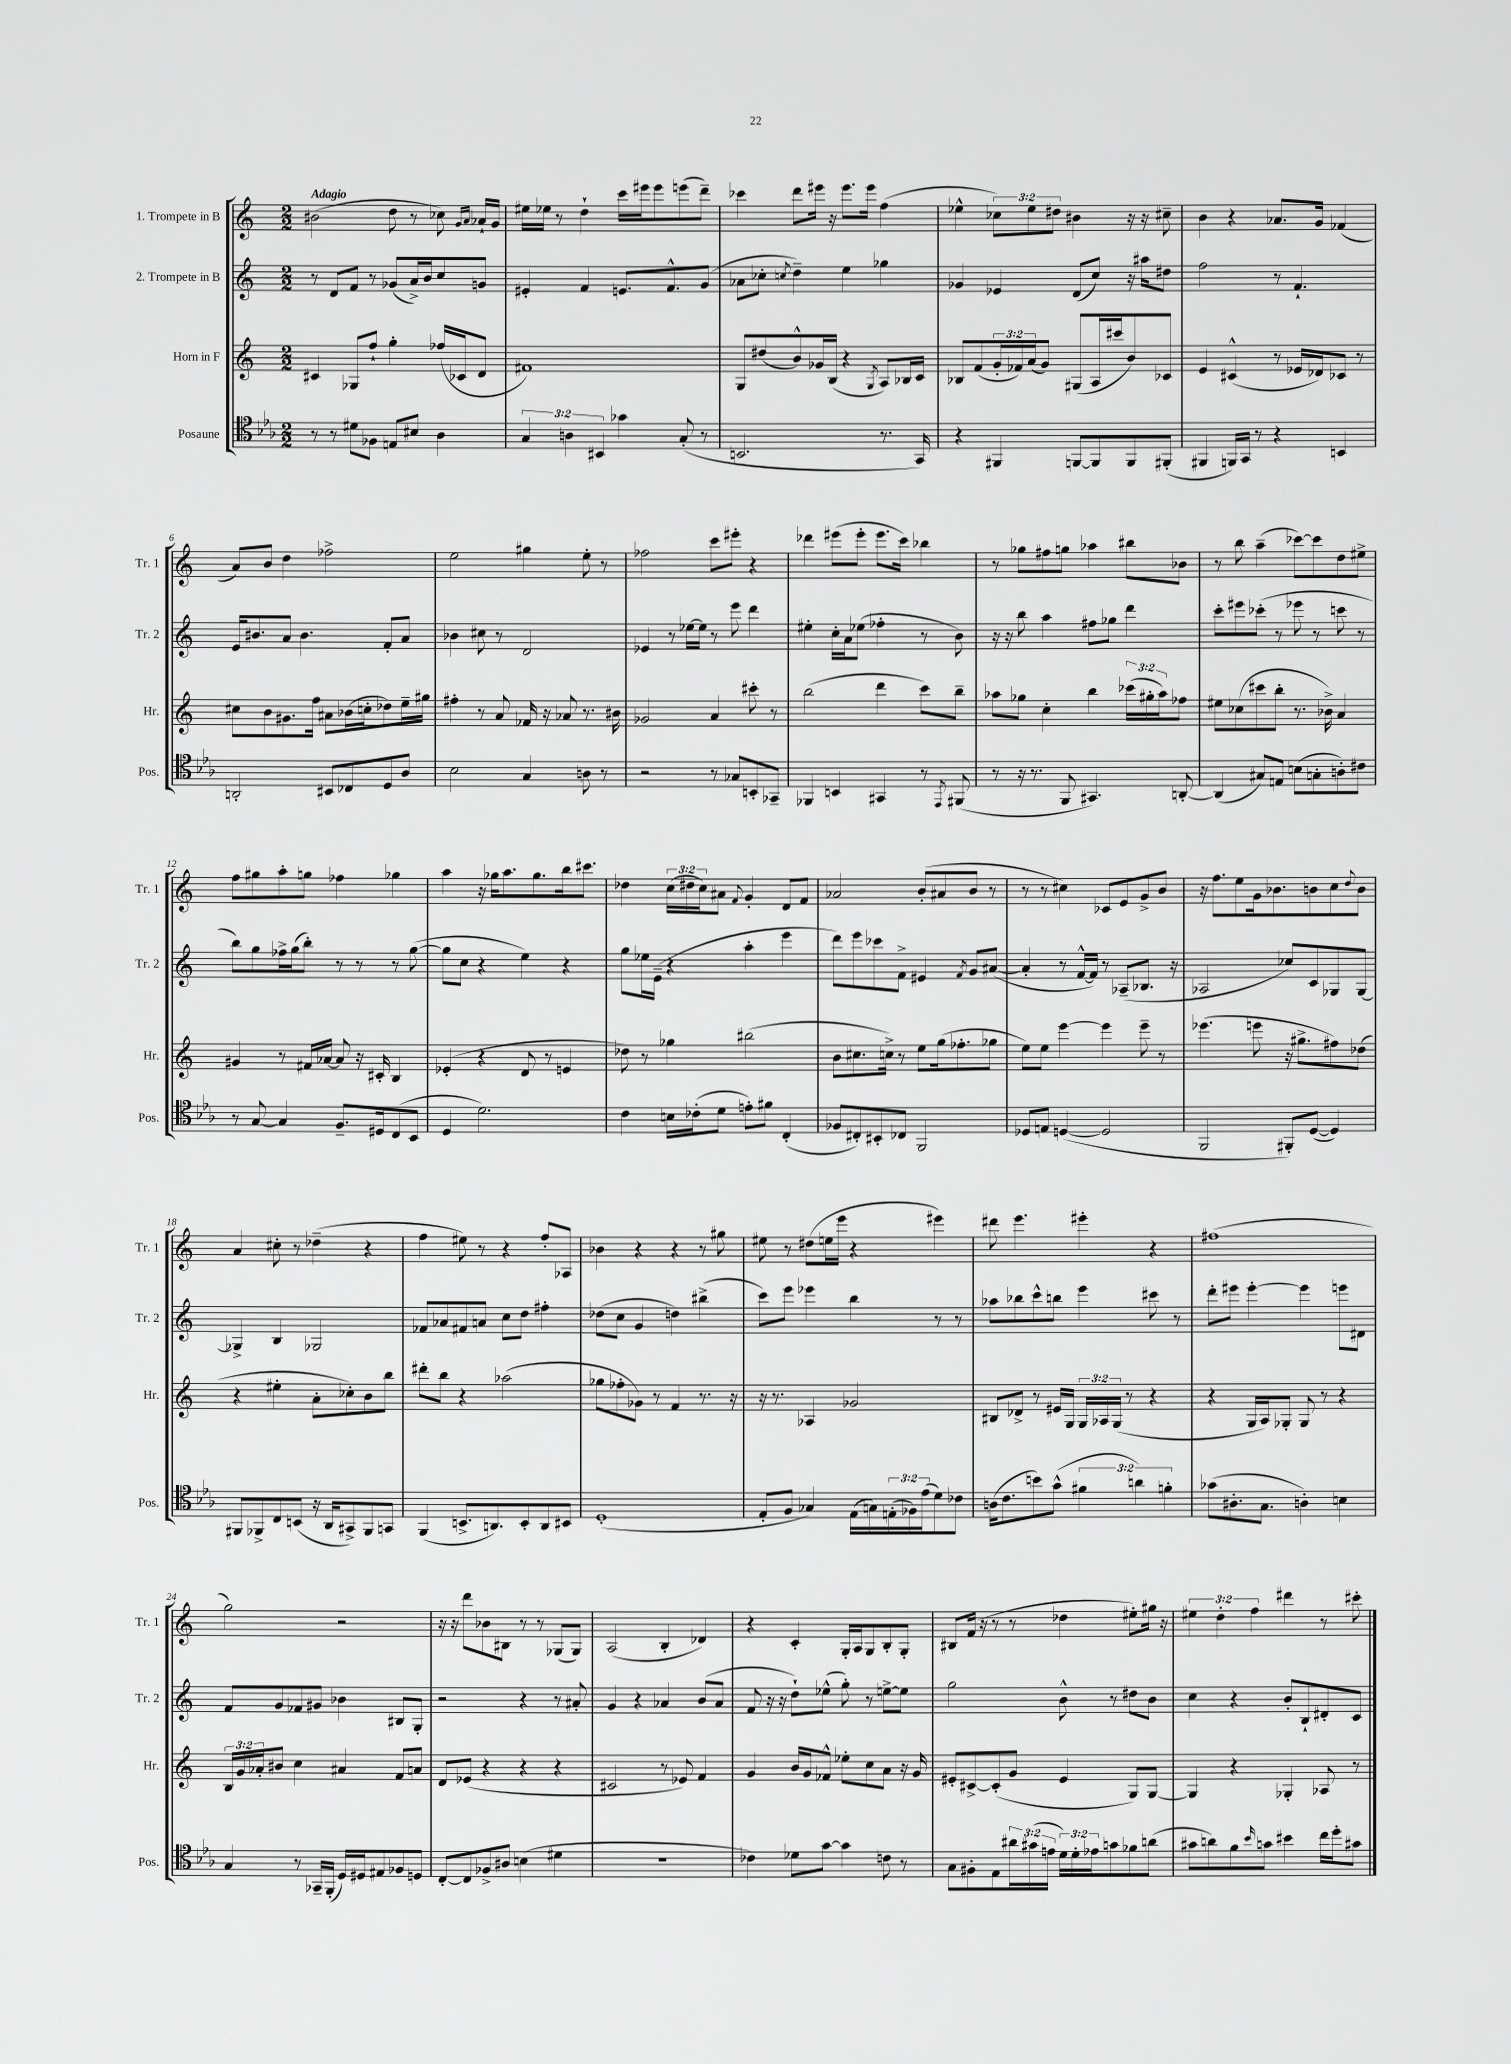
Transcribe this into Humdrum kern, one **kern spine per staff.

**kern	**kern	**kern	**kern
*part4	*part3	*part2	*part1
*staff4	*staff3	*staff2	*staff1
*I"Posaune	*I"Horn in F	*I"2. Trompete in B	*I"1. Trompete in B
*I'Pos.	*I'Hr.	*I'Tr. 2	*I'Tr. 1
*clefC4	*clefG2	*clefG2	*clefG2
*k[b-e-a-]	*k[]	*k[]	*k[]
*M2/2	*M2/2	*M2/2	*M2/2
=1	=1	=1	=1
!	!	!	!LO:TX:a:B:t=Adagio
8r	4c#X/	8r	(2b#X\
8r	.	8d/L	.
8d#X\L	8G-X/L	8f/J	.
8F-X\J	8ff`/J	8r	.
8En/L	4gg'\	(8g-X/L	8dd\
8B#X/J	.	16a^/L)	8r
.	.	16b/J	.
4A-\	(16ff-X/LL	8cc/	8cc-X\)
.	16c-X/J	.	.
.	.	.	16qqg/LL
.	.	.	16qqa/JJ
.	8d/J	8gn/J	16a-X`/LL
.	.	.	16g/JJ
=2	=2	=2	=2
6G/	1f#X)	4e#X'/	16ee#X\LL
.	.	.	16ee-X\JJ
.	.	.	8r
6An\	.	.	.
.	.	4f/	4dd`\
6BB#X/	.	.	.
4g-X\	.	8.en/L	16ccc\LL
.	.	.	16eee#X\J
.	.	.	8eee#\
.	.	8.f^^/	.
(8G'/	.	.	(8eeen\
8r	.	(8g/J	8ddd~\J)
=3	=3	=3	=3
2.BBn/	8G/L	8a-X\L	4ccc-X\
.	(8dd#X/	8cc-X'\J	.
.	.	8qccn/	.
.	8b^^/)	4dd~\)	8ddd\L
.	16g-X/L	.	16eee#X\Jk
.	(16B/JJ	.	16r
.	4r	4ee\	8.eee#\L
.	.	.	16eee#\Jk
.	8qG/	.	.
8.r	8A/L)	4gg-X\	(4ff\
.	16B-X/L	.	.
16GG/)	16c/JJ	.	.
=4	=4	=4	=4
4r	8B-X/L	4g-X/	4ee-X^^\
.	(8f/	.	.
4FF#X/	24g'/L	4e-X/	12cc-X\L)
.	24f-X/)	.	.
.	(24a/J	.	12ee-\
.	8g/J)	.	.
.	.	.	12dd#X\J
[8FFn/L	(8G#X/L	(8d/L	4b#X\
8FF/]	16A/L	8cc/J)	.
.	16ccc#X/J	.	.
8FF/	8b/)	16r	16r
.	.	16aa#X\KL	16r
(8FF#X'/J	8c-X/J	8dd#X\J	8cc#X~\
=5	=5	=5	=5
4FF#X/	4e/	2ff\	4b\
16FFn/LL)	(4c#X^^/	.	4r
16GG/JJ	.	.	.
8r	.	.	.
4r	8r	8r	8.a-X/L
.	16e-X/LL	4.f`/	.
.	16d-X/J)	.	16g/Jk
4BBn/	8c-X/J	.	(4f-X/
.	8r	.	.
!!LO:LB:g=z
=6	=6	=6	=6
2AAn'/	8cc#X\L	16e/KL	8a/L)
.	.	8.b#X/	.
.	8b\	.	8b/J
.	8.g#X\	8a/J	4dd\
.	.	4.b#\	.
.	16ff\Jk	.	.
8BB#X/L	8a#X\L	.	2ff-X^\
8C-X/	(16b-X\L	.	.
.	16ccn'\J	.	.
8D/	8dd-X\)	8f'/L	.
8A-/J	16ee~\L	8a/J	.
.	16gg#X\JJ	.	.
=7	=7	=7	=7
2B-\	4ff#X'\	4b-X\	2ee\
.	8r	8cc#X\	.
.	8a/	8r	.
4G/	16f-X/	2d/	4gg#X\
.	16r	.	.
.	8a-X/	.	.
8An\	8.r	.	8ee'\
8r	.	.	8r
.	16b#X\	.	.
=8	=8	=8	=8
2r	2g-X/	4e-X/	2ff-X\
.	.	8r	.
.	.	[16ee-X\LL	.
.	.	16ee-\JJ]	.
8r	4a/	8r	8ccc\L
8G-X/L	.	8eee\	8eee#X'\J
8BBn'/	8ccc#X'\	4ddd\	4r
8GG-X~/J	8r	.	.
=9	=9	=9	=9
4FF-X/	(2bb\	4ee#X'\	4ddd-X\
4BBn/	.	16cc'\LL	(8eee#X\L
.	.	16a\J	.
.	.	(8ee-X\J	8eee#'\J
4GG#X/	4ddd\	4ff-X'\	8.eee#\L
.	.	.	16ccc\Jk)
8r	8ccc\L)	8r	4bb-X\
8qEE-/	.	.	.
(8FF#X/	8bb~\J	8b\)	.
=10	=10	=10	=10
8r	8aa-X\L	16r	8r
.	.	16r	.
16r	8gg-X\J	8bb\	8gg-X\L
8.r	.	.	.
.	4cc'\	4aa\	8ff#X\
8FF/	.	.	8ggn\J
4.GG#X/)	4bb\	8ff#X\L	4aa-X\
.	.	8gg-X\J	.
.	(24ccc-X\LL	4ddd\	8bb#X\L
.	24gg#X'\	.	.
.	24aa-\J)	.	.
[8AAn'/	8ff-X\J	.	8b-X\J
=11	=11	=11	=11
(4AA/]	8ee#X\L	8ccc'\L	8r
.	(8cc-X\	8eee#X\	8bb\
8G#X/L)	8ccc#X\	(8ccc-X'\J	(4aa~\
8En/J	8bb'\J	8r	.
(8Bn\L	8.r	8eee-X\	[8ccc-X\L)
8Gn'\	.	8r	8ccc-\]
.	16b-X^\)	.	.
8An'\)	4a/	8cccn\	8dd\
8c#X\J	.	8r	8ee#X^\J
!!LO:LB:g=z
=12	=12	=12	=12
8r	4g#X/	8bb\L)	8ff\L
[8G/	.	8gg\	8gg#X\
4G/]	8r	16ff-X^\L	8aa'\
.	.	(16gg\J	.
.	16f#X/LL	8bb'\J)	8ggn\J
.	[16a-X/JJ	.	.
8.F~/L	8a-/]	8r	4ff-X\
.	16r	8r	.
16D#X/k	16c#X'/	.	.
(8C/	4B/	8r	4gg-X\
8BB-/J	.	([8gg\	.
=13	=13	=13	=13
4D/	(4e-X'/	8gg\L]	4aa\
.	.	8cc\J	.
2.d\)	4r	4r	16r
.	.	.	16gg-X\KL
.	.	.	8.aa\
.	8d/	4ee\)	.
.	.	.	8.gg-\
.	8r	.	.
.	4en/	4r	16bb\k
.	.	.	8.ccc#X\J
=14	=14	=14	=14
4c\	8dd-X\)	8gg\L	4dd-X\
.	8r	16ee-X\L	.
.	.	(16e~\JJ	.
16Bn\LL	4gg-X\	4r	(24cc\LL
.	.	.	24dd#X\
(16c-X'\J	.	.	.
.	.	.	24cc\J)
8d\J	.	.	8a#X\J
.	.	.	8qqf/
8en'\L)	(2bb#X\	4aa'\	4g'/
8f#X\J	.	.	.
(4C'/	.	4eee\	8d/L
.	.	.	8f/J
=15	=15	=15	=15
8F-X/L	8b\L	8ddd\L)	2a-X/
8C#X'/)	8.cc#X\	8eee\	.
8BB#X'/	.	8ccc-X\	.
.	16ccn^\Jk)	.	.
8C-X/J	8r	8f^\J	.
2FF/	8ee\L	4e#X/	(8b'/L
.	(16gg\k	.	8a#X/
.	8.ff-X'\	.	.
.	.	8qf/	.
.	.	8g/L	8b/J
.	8gg-X\J	([8a#X/J	8r
=16	=16	=16	=16
8D-X/L	8ee\L)	4a#'/]	8r
8En/J	8ee\J	.	8r
([4Dn/	[4eee\	8r	4cc#X\)
.	.	[16f^^/LL	.
.	.	16f/JJ])	.
2D/]	4eee\]	8r	8c-X/L
.	.	(8A-X~/L	8e/
.	8eee~\	8.B-X/J	8g^/
.	8r	.	8b/J
.	.	16r	.
=17	=17	=17	=17
2FF/	(4.eee-X\	2A-X/	16r
.	.	.	8.ff\L
.	.	.	8ee\
.	8eeen\	.	16g\k
.	.	.	8.b-X\
8FF#X'/L)	16r	8cc-X/L)	.
.	8.gg#X^\L	.	.
([8D/J	.	8c/	8bn\
4D/])	8ff#X\)	8G-X/	8cc\
.	.	.	8qqdd/
.	(8dd-X\J	[8G-/J	8b\J
!!LO:LB:g=z
=18	=18	=18	=18
8FF#X/L	4r	4G-X^/]	4a/
8FF-X^/	.	.	.
8C/	4ee#X'\	4B/	8cc#X'\
(8BBn/J	.	.	8r
16r	8a'\L	2G-X/	(4dd-X~\
16AA-/KL	.	.	.
8GG#X^/)	8cc-X'\)	.	.
8FF-/	8b\	.	4r
8GGn/J	8bb\J	.	.
=19	=19	=19	=19
(4FF/	8ddd#X'\L	8f-X/L	4ff\
.	8bb\J	8a-X/	.
8.BBn^/L	4r	8f#X/	8ee#X\)
.	.	8an/J	8r
8.AAn/)	.	.	.
.	(2aa-X\	8cc\L	4r
8BB'/	.	8dd\J	.
8AA/	.	4ff#X'\	8ff'/L
8BB#X/J	.	.	8A-X/J
=20	=20	=20	=20
(1D'	8gg-X\L	(8dd-X\L	4b-X\
.	8ff-X'\	8cc\J	.
.	8g-X\J)	4g/	4r
.	8r	.	.
.	4f/	4ddn\)	4r
.	8.r	(4bb#X^\	8r
.	.	.	8gg#X\
.	16r	.	.
=21	=21	=21	=21
8E-'/L	16r	8ccc\L)	8ee#X\
.	8.r	.	.
8F/J	.	8eee\J	8r
4G-X/)	4A-X/	4eee-X\	(8dd#X\L
.	.	.	16een\L
.	.	.	16eee\JJ
(16E-\LL	2g-X/	4bb\	4r
16Gn\)	.	.	.
(24En'\	.	.	.
24F-X\)	.	.	.
(24e-\J	.	.	.
8d\)	.	8r	4eee#X\)
8c-X\J	.	8r	.
=22	=22	=22	=22
(16An\KL	8B#X/L	8aa-X\L	8ddd#X\
8.c\	.	.	.
.	8d-X^/J	8bb-X\	4.eee\
8bn\)	8r	8ccc^^\	.
(8g^^\J	16e#X/LL	8bbn\J	.
.	16G/JJ	.	.
6f#X\	24G/LL	4eee\	4eee#X'\
.	24A-X/	.	.
.	(24G/JJ	.	.
.	8r	.	.
6an\)	.	.	.
.	4r	8ccc#X\	4r
6fn'\	.	.	.
.	.	8r	.
=23	=23	=23	=23
(8g-X\L	4r	8ddd'\L	(1ff#X
8.A#X'\	.	8eee#X\J	.
.	16G/LL	[4eee#'\	.
8.G\J	16A/J)	.	.
.	8G-X'/J	.	.
4An'\)	8G-/	4eee#\]	.
.	8r	.	.
4Bn\	4r	8eeen\L	.
.	.	8d#X\J	.
!!LO:LB:g=z
=24	=24	=24	=24
4G/	24B/LL	8f/L	2gg\)
.	24g/	.	.
.	24a-X'/J	.	.
.	8b#X/J	8g/	.
8r	4cc\	8f-X/	.
16GG-X~/LL	.	8g#X/J	.
(16FF'/JJ	.	.	.
16D/LL)	4a#X/	4b-X\	2r
16D#X/J	.	.	.
8E#X/	.	.	.
8F-X/	8f/L	8B#X/L	.
8Dn/J	8an/J	8G'/J	.
=25	=25	=25	=25
[8C'/L	8d/L	2r	16r
.	.	.	16r
8C/]	(8e-X/J	.	8ddd\L
8F-X^/	4r	.	8b-X\
8A#X/J	.	.	8B#X\J
(4Bn\	4r	4r	8r
.	.	.	8r
4d#X\	4r	8r	(8G-X/L
.	.	8a#X'/	8G-/J)
=26	=26	=26	=26
1r	2c#X/	4g/	(2A/
.	.	4r	.
.	8r	4a-X/	4B'/
.	8e-X/)	.	.
.	4f/	(8b/L	4d-X/)
.	.	8a-/J	.
=27	=27	=27	=27
4c-X\)	4g/	8f/	4r
.	.	16r	.
.	.	16r	.
8d-X\L	16b/LL	8dd`\L)	4c'/
.	16g/J	.	.
[8g\J	8f-X^^/J	(8ee-X^^\J	.
4g\]	8ee-X'\L	8gg'\)	16G'/LL
.	.	.	16A/J
.	8cc\	8r	8G/
8cn\	8a\J	[8een^\L	8B'/
8r	16r	8ee\J]	8G'/J
.	16g/	.	.
=28	=28	=28	=28
8G\L	8e#X'/L	2gg\	8B#X/L
8F#X'\	[8c#X^/	.	(16f/Jk
.	.	.	16r
8E-\	(8c#'/]	.	8r
24a#X\L	8g/J	.	8r
(24g#X\	.	.	.
24en\JJ	.	.	.
24d\LL)	4e#/	8b^^\	4dd-X\
24d'\	.	.	.
24e-X\J	.	.	.
8gn\	.	8r	.
8f-X\	8G/L)	8dd#X\L	8ee#X'\L)
(8an\J	[8G/J	8b\J	16gg#X\Jk
.	.	.	16r
=29	=29	=29	=29
8g#X\L	4G/]	4cc\	6ee#X\
8an\)	.	.	.
.	.	.	6dd'\
8f\	4r	4r	.
.	.	.	6ff\
16qqb-/	.	.	.
8gn\J	.	.	.
4b#X\	4G-X'/	8b'/L	4ddd#X\
.	.	8B`/	.
16cc\LL	8A-X/	8d#X'/	8r
16dd'\J	.	.	.
8g#X\J	8r	8c/J	8ccc#X'\
==	==	==	==
*-	*-	*-	*-
